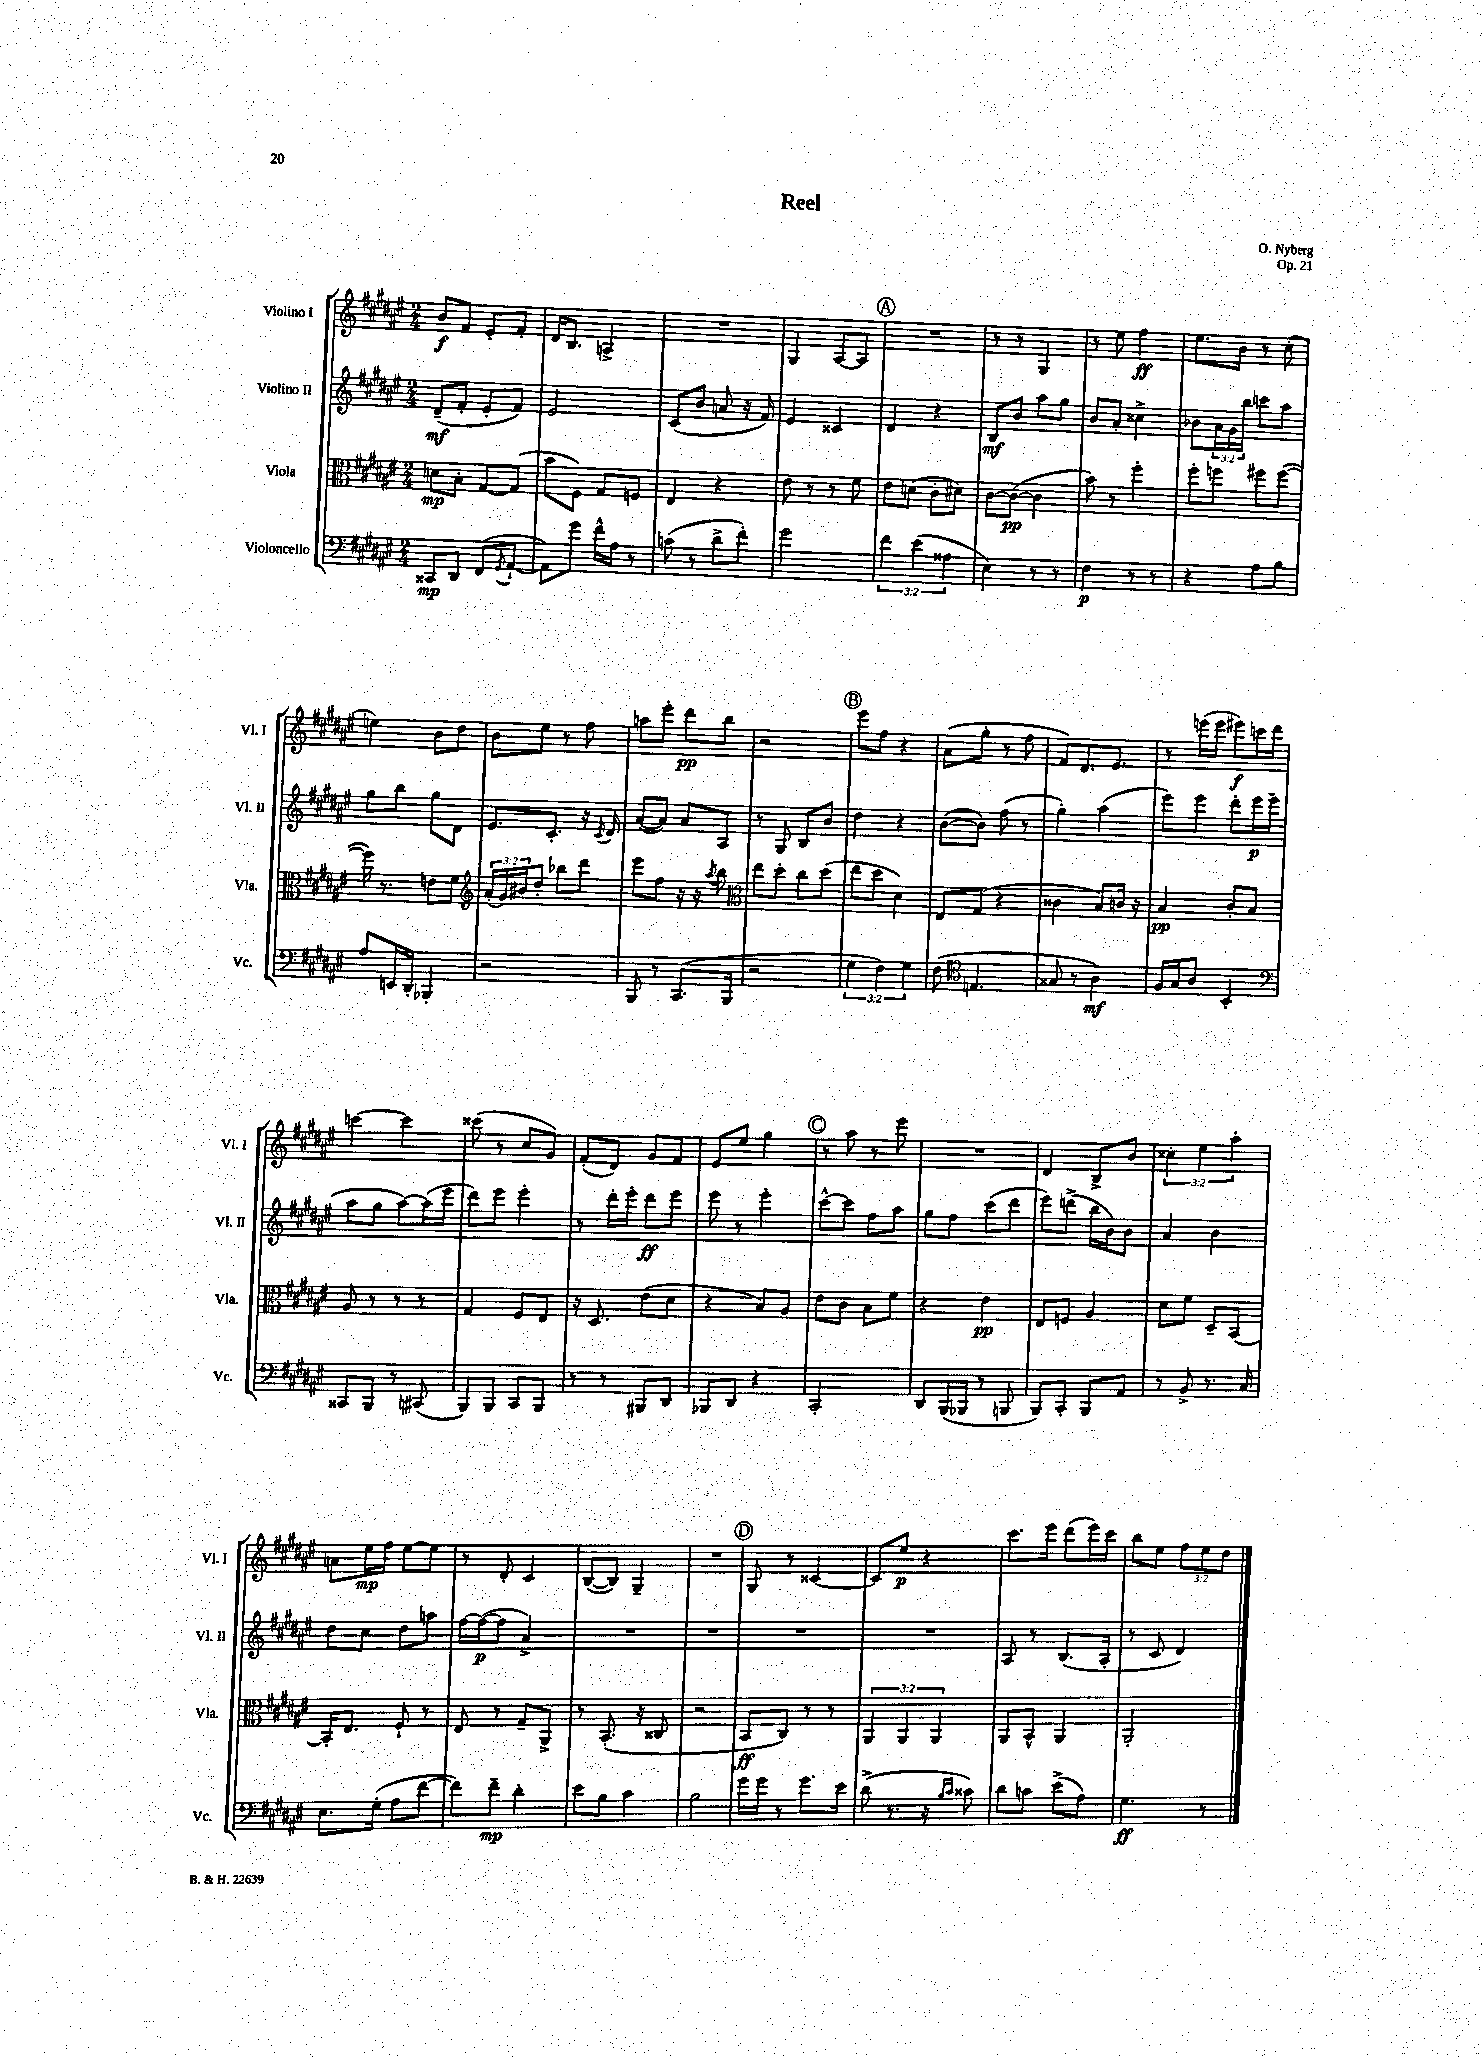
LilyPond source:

\header { title = "Reel" composer = "O. Nyberg" opus = "Op. 21" }
<<
\new StaffGroup <<
\new Staff = "s0" \with { instrumentName = "Violino I" shortInstrumentName = "Vl. I" } {
    \clef treble \key fis \major \numericTimeSignature \time 2/4 \override Staff.TupletNumber.text = #tuplet-number::calc-fraction-text
    b'8\f fis'8 eis'8-. fis'8-. |
    dis'16 b8. a4-> |
    R2 |
    gis4 ais8~ ais8 |
    \mark \markup { \circle "A" } R2 |
    r8 r8 gis4 |
    r8 eis''8 fis''4\ff |
    eis''8. b'16 r8 cis''8-.( |
    e''4) b'8 dis''8 |
    b'8 eis''8 r8 fis''8 |
    a''8 eis'''8-. dis'''8\pp b''8 |
    r2 |
    \mark \markup { \circle "B" } eis'''8 fis''8 r4 |
    ais'8( gis''8-. r8 fis''8 |
    fis'8) dis'8. eis'8. |
    r8 e'''16( e'''16 eis'''8\f) c'''16 dis'''16 |
    c'''4~ c'''4 |
    cisis'''8( r8 cis''8 gis'8) |
    fis'8-.( dis'8) gis'8 fis'8 |
    eis'8 eis''8 gis''4 |
    \mark \markup { \circle "C" } r8 ais''8 r8 eis'''8 |
    R2 |
    dis'4 b8-> b'8 |
    \tuplet 3/2 { cisis''4-. eis''4 ais''4-. } |
    a'8 eis''16\mp fis''16 eis''8~ eis''8 |
    r8 dis'8-. cis'4 |
    b8~( b8) gis4-- |
    R2 |
    \mark \markup { \circle "D" } gis8 r8 cisis'4~ |
    cisis'8 eis''8\p r4 |
    cis'''8. eis'''16 dis'''8( eis'''16) cis'''16 |
    b''8 eis''8 \tuplet 3/2 { fis''8 eis''8 dis''8 } \bar "|." |
}
\new Staff = "s1" \with { instrumentName = "Violino II" shortInstrumentName = "Vl. II" } {
    \clef treble \key fis \major \numericTimeSignature \time 2/4 \override Staff.TupletNumber.text = #tuplet-number::calc-fraction-text
    dis'8--\mf( fis'8-. eis'8-. fis'8) |
    eis'2 |
    cis'8( b'8 a'8 r16 fis'16) |
    eis'4 cisis'4 |
    \mark \markup { \circle "A" } dis'4 r4 |
    b8\mf b'8 ais''8 gis''8 |
    b'8 ais'8-. cisis''4-> |
    bes'8 \tuplet 3/2 { ais'16 gis'16 b''16 } c'''8 ais''8 |
    gis''8 b''8 gis''8 dis'8 |
    eis'8. cis'8.-. r16 \acciaccatura { cis'8 } dis'16 |
    ais'8~( ais'8) ais'8 ais8 |
    r8 gis8 b8 b'8 |
    \mark \markup { \circle "B" } dis''4 r4 |
    b'8~( b'8) fis''8( r8 |
    gis''4-.) ais''4( |
    eis'''8) eis'''8 dis'''8-. eis'''16\p eis'''16( |
    ais''8 gis''8 ais''8~) ais''16( eis'''16 |
    dis'''8) eis'''8 eis'''4-. |
    r8 dis'''16-. eis'''16-. dis'''8\ff eis'''8 |
    eis'''8 r8 eis'''4-. |
    \mark \markup { \circle "C" } cis'''8~-^ cis'''8 fis''8 ais''8 |
    gis''8 fis''8 cis'''8( dis'''8 |
    eis'''8) d'''8->( b''16 b'16) b'8 |
    ais'4 b'4 |
    dis''8 cis''8 dis''8 a''8 |
    fis''16~ fis''16~\p( fis''8 ais'4->) |
    R2 |
    R2 |
    \mark \markup { \circle "D" } R2 |
    R2 |
    ais8 r8 b8.( ais16-. |
    r8 cis'8 dis'4) \bar "|." |
}
\new Staff = "s2" \with { instrumentName = "Viola" shortInstrumentName = "Vla." } {
    \clef alto \key fis \major \numericTimeSignature \time 2/4 \override Staff.TupletNumber.text = #tuplet-number::calc-fraction-text
    d'8\mp b8-. gis8~ gis8( |
    b'8 fis8) gis8 f8 |
    eis4 r4 |
    eis'8 r8 r8 fis'8 |
    \mark \markup { \circle "A" } eis'8 d'8( cis'8-. dis'8) |
    cis'8~ cis'8~\pp( cis'4 |
    b'8) r8 fis''4-. |
    fis''8-. f''8 fis''8 fis''8~( |
    fis''16) r8. e'8 fis'8 |
    \clef treble \tuplet 3/2 { ais'16-.( gis'16) bis'16 } dis''8-. bes''8 dis'''8 |
    eis'''8 fis''8 r16 r16 \acciaccatura { ais''8 } b''8 |
    \clef alto eis''8 dis''8-. cis''8 dis''8( |
    \mark \markup { \circle "B" } eis''8 dis''8 dis'4) |
    eis8 gis8( r4 |
    cisis'4 b8) c'16 r16 |
    b4\pp cis'8-. b8 |
    ais8 r8 r8 r8 |
    gis4 fis8 eis8 |
    r16 dis8. eis'8( dis'8 |
    r4 b8) ais8 |
    \mark \markup { \circle "C" } eis'8 cis'8 b8 fis'8 |
    r4 eis'4\pp |
    eis8 f8 ais4 |
    dis'8 fis'8 dis8-- b,8~ |
    b,16-. eis8. fis8-! r8 |
    eis8 r8 gis8-- ais,8-> |
    r8 b,8.-.( r16 cisis8 |
    r2 |
    \mark \markup { \circle "D" } b,8\ff cis8) r8 r8 |
    \tuplet 3/2 { ais,4 ais,4 ais,4 } |
    ais,8 b,8-^ ais,4 |
    ais,2-. \bar "|." |
}
\new Staff = "s3" \with { instrumentName = "Violoncello" shortInstrumentName = "Vc." } {
    \clef bass \key fis \major \numericTimeSignature \time 2/4 \override Staff.TupletNumber.text = #tuplet-number::calc-fraction-text
    cisis,8\mp dis,8 fis,8( \acciaccatura { gis,8 } ais,8~-! |
    ais,8) gis'8 fis'16-^ ais16 r8 |
    c'8( r8 dis'8-> fis'8-.) |
    gis'2 |
    \mark \markup { \circle "A" } \tuplet 3/2 { fis'4 eis'4( aisis4 } |
    eis4) r8 r8 |
    fis4\p r8 r8 |
    r4 ais8 b8 |
    ais8 e,16 dis,16-. bes,,4-. |
    r2 |
    b,,8 r8 cis,8.( b,,16 |
    r2 |
    \mark \markup { \circle "B" } \tuplet 3/2 { gis4 fis4) gis4 } |
    fis8( \clef tenor e4. |
    gisis8 r8 ais4\mf) |
    fis16 gis16 ais8 b,4-. |
    \clef bass cisis,8 b,,8 r8 cis,8( |
    b,,8) b,,8 cis,8 b,,8 |
    r8 r8 bis,,8 dis,8 |
    bes,,8 dis,8 r4 |
    \mark \markup { \circle "C" } cis,2-. |
    dis,8 b,,16( bes,,16 r8 b,,8 |
    b,,8) cis,8-. b,,8 ais,8 |
    r8 b,8-> r8. cis16 |
    eis8. gis16-.( ais8 fis'8~ |
    fis'8) fis'8--\mp dis'4-. |
    eis'8 b8 cis'4 |
    b2 |
    \mark \markup { \circle "D" } gis'16 gis'16 r8 gis'8. eis'16 |
    dis'8->( r8. r16 \grace { b16 cis'16 } cisis'8) |
    dis'8 c'8 eis'8->( ais8) |
    gis4.\ff r8 \bar "|." |
}
>>
>>
\layout { \context { \Score \remove "Bar_number_engraver" } }
